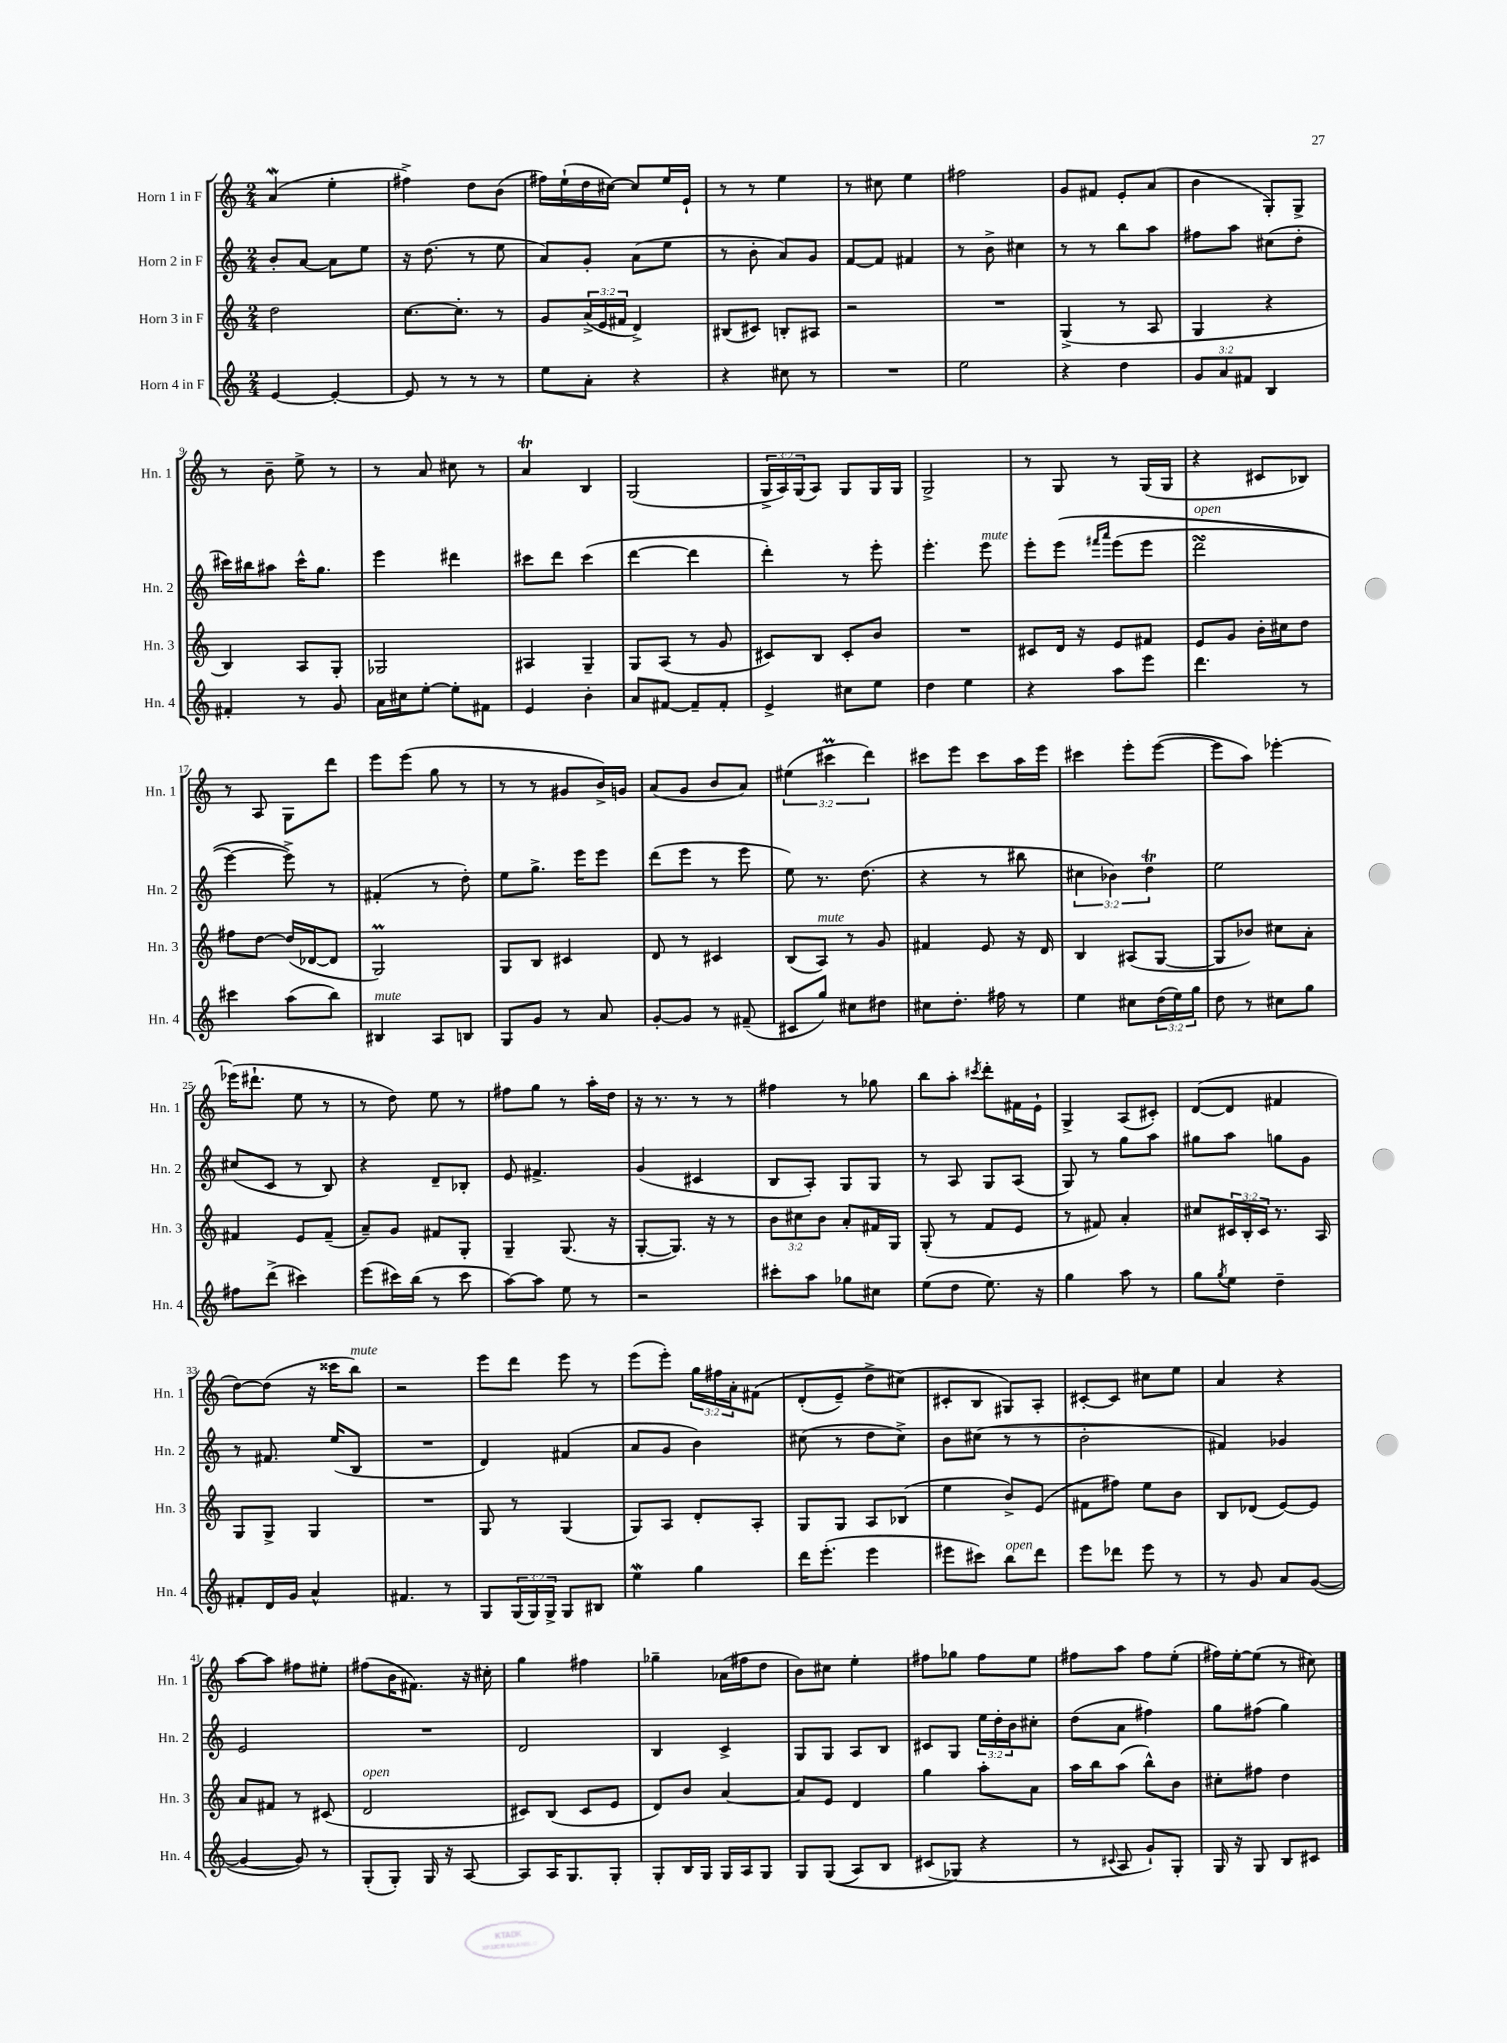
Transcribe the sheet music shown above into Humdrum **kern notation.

**kern	**kern	**kern	**kern
*staff4	*staff3	*staff2	*staff1
*clefG2	*clefG2	*clefG2	*clefG2
*k[]	*k[]	*k[]	*k[]
*M2/4	*M2/4	*M2/4	*M2/4
[4e	2dd	8b'	(4a
.	.	[8a	.
4e'_	.	8a]	4ee'
.	.	8ee	.
=	=	=	=
8e]	[8.cc	16r	4ff#^)
.	.	(8.dd	.
8r	.	.	.
.	8.cc']	.	.
8r	.	8r	8dd
8r	8r	8ee	(8b
=	=	=	=
8ee	8g	8a)	16ff#)
.	.	.	(16ee`
8a'	(24a^	8g'	16dd
.	24e	.	.
.	.	.	[16cc#)
.	24f#	.	.
4r	4d^)	(8a	8cc#]
.	.	8ee	16ee
.	.	.	16e`
=	=	=	=
4r	(8B#	8r	8r
.	8c#)	8b'	8r
8cc#	8B'	8a)	4ee
8r	8A#	8g	.
=	=	=	=
2r	2r	[8f	8r
.	.	8f]	8cc#
.	.	4f#	4ee
=	=	=	=
2ee	2r	8r	2ff#
.	.	8b^	.
.	.	4cc#	.
=	=	=	=
4r	(4G^	8r	8g
.	.	8r	8f#
4dd	8r	8bb	8e'
.	8A	8aa	(8a
=	=	=	=
12g	4G	8ff#	4b
12a	.	.	.
.	.	8aa	.
12f#	.	.	.
4B	4r	(8cc#	8G')
.	.	8dd'	8G^
=	=	=	=
4f#'	4B)	16ccc#)	8r
.	.	16bb#	.
.	.	8aa#	8b~
8r	8A	16ccc#^^	8ee^
.	.	8.gg	.
8g	8G'	.	8r
=	=	=	=
16a	2G-	4eee	8r
16cc#	.	.	.
[8ee'	.	.	8a
8ee']	.	4ddd#	8cc#
8f#	.	.	8r
=	=	=	=
4e	4A#	8ccc#	4a
.	.	8ddd	.
4b'	4G~	(4ccc#	4B
=	=	=	=
8a	8G	[4ddd	(2G
[8f#	(8A	.	.
8f#~]	8r	4ddd]	.
8f#'	8g	.	.
=	=	=	=
4e^	8c#)	4ddd')	24G^
.	.	.	24A)
.	.	.	(24G
.	8B	.	8A)
8cc#	8c#'	8r	8G
8ee	8b	8eee'	16G
.	.	.	16G
=	=	=	=
4dd	2r	4.eee'	2G^
4ee	.	.	.
.	.	8eee	.
=	=	=	=
4r	8c#	8eee'	8r
.	16d	&(8eee	8G
.	16r	.	.
.	.	16qqfff#	.
.	.	16qqaaa	.
8aa	8e	(8eee	8r
8eee	8f#	8eee	(16G
.	.	.	16G
=	=	=	=
4.ddd	8e	2ddd	4r
.	8g	.	.
.	16b'	.	8c#
.	16cc#	.	.
8r	8dd	.	8B-)
=	=	=	=
4ccc#	8ff#	[4eee)	8r
.	[8dd	.	8A
(8aa	(16dd]	8eee^]&)	8G
.	[16d-	.	.
8bb)	8d-]	8r	8ddd
=	=	=	=
4B#	2G)	(4f#'	8eee
.	.	.	(8eee
8A	.	8r	8gg
8B	.	8dd')	8r
=	=	=	=
8G	8G	8ee	8r
8g	8B	8.gg^	8r
8r	4c#	.	8g#
.	.	16eee	.
8a	.	8eee	16b^)
.	.	.	16g
=	=	=	=
[8g'	8d	(8ddd	(8a
8g]	8r	8eee	8g
8r	4c#	8r	8b
(8f#~	.	8eee	8a)
=	=	=	=
8c#	(8B	8ee)	(6ee#
8gg)	8A)	8.r	.
.	.	.	6ccc#
8cc#	8r	.	.
.	.	(8.dd	.
.	.	.	6ddd)
8dd#	8g	.	.
=	=	=	=
8cc#	4f#	4r	8ccc#
8.dd'	.	.	8eee
.	8e	8r	8ccc#
16ff#	.	.	.
8r	16r	8bb#	16aa
.	16d	.	16eee
=	=	=	=
4ee	4B	6cc#	4ccc#
.	.	6b-)	.
8cc#	(8A#	.	8eee'
.	.	6dd	.
(24dd	[8G	.	([8eee
24ee)	.	.	.
24gg	.	.	.
=	=	=	=
8dd	8G]	2ee	8eee]
8r	8b-)	.	8aa)
8cc#	8cc#	.	[4eee-'
8gg	8a'	.	.
=	=	=	=
8ff#	4f#	(8cc#	(16eee-]
.	.	.	8.ddd#`
(8ddd^	.	8c	.
4ccc#)	8e	8r	8ee
.	(8f#~	8B)	8r
=	=	=	=
(8eee	8a~)	4r	8r
16ccc#)	8g	.	8dd)
(16bb	.	.	.
8r	8f#	8d~	8ee
8ccc#	8G'	8B-'	8r
=	=	=	=
[8aa)	4G~	8e	8ff#
8aa]	.	4.f#^	8gg
8ee	(8.G	.	8r
8r	.	.	16aa'
.	16r	.	16dd
=	=	=	=
2r	[8G'	(4g	16r
.	.	.	8.r
.	8.G])	.	.
.	.	4c#	8r
.	16r	.	.
.	8r	.	8r
=	=	=	=
8ccc#'	12b	8B	4ff#
.	12cc#	.	.
8aa	.	8A')	.
.	12b	.	.
8gg-	8a'	8G	8r
8cc#	16f#	8G	8gg-
.	16G	.	.
=	=	=	=
(8ee	(8G'	8r	8bb
8dd	8r	8A	8aa'
.	.	.	8qccc#
8.ee)	8f	8G	8ddd'
.	8e	(8A	16f#
16r	.	.	16e`
=	=	=	=
4gg	8r	8G)	4G^
.	8f#)	8r	.
8aa	4a'	8gg	(8A
8r	.	8aa	8c#')
=	=	=	=
8gg	8cc#	8gg#	([8d
8qgg	.	.	.
8ee	24c#	8aa	8d]
.	24B'	.	.
.	24c#	.	.
4dd~	8.r	8gg	4f#
.	.	8g	.
.	16A	.	.
=	=	=	=
8f#'	8G	8r	[8dd)
16d	8G^	8.f#	(8dd]
16g	.	.	.
4a^^	4G	.	16r
.	.	(16ee	16ccc##
.	.	8B	8bb)
=	=	=	=
4.f#	2r	2r	2r
8r	.	.	.
=	=	=	=
8G	8G	4d)	8eee
(24G	8r	.	8ddd
24G)	.	.	.
24G^	.	.	.
8G	(4G	(4f#	8eee
8B#	.	.	8r
=	=	=	=
4ee	8G)	8a	(8eee
.	8A	8g	8eee')
4gg	8d'	4b)	24gg
.	.	.	24ff#
.	.	.	24a'
.	8A'	.	&(8f#
=	=	=	=
16ddd	8G	(8cc#	(8d'
(8.eee'	.	.	.
.	8G	8r	8e~)
4eee	8A	8dd	8dd^
.	(8B-	8cc#^)	(8cc#&)
=	=	=	=
8eee#	4ee	8b	8c#'
8ccc#)	.	(8cc#	8B
8bb	8b^)	8r	8G#)
8ddd	(8e	8r	8A'
=	=	=	=
8eee	8f#	2b'	[8c#'
8ddd-	8ff#)	.	8c#]
8eee	8ee	.	8cc#
8r	8b	.	8ee
=	=	=	=
8r	8B	4f#)	4a
8g	(8d-	.	.
8a	[8e)	4g-	4r
([8g	8e]	.	.
=	=	=	=
4g_	8a	2e	[8aa
.	8f#	.	8aa]
8g])	8r	.	8ff#
8r	(8c#	.	8ee#'
=	=	=	=
(8G'	2d	2r	(8ff#
8G')	.	.	16b
.	.	.	8.f#)
16G	.	.	.
16r	.	.	.
[8A	.	.	16r
.	.	.	16cc#'
=	=	=	=
8A]	8c#)	2d	4gg
16A	(8B	.	.
8.G	.	.	.
.	8c#	.	4ff#
8G'	8e	.	.
=	=	=	=
8G'	8d)	4B	4gg-~
16B	8b	.	.
16G	.	.	.
16G	[4a	4c^	(16a-
16A	.	.	16ff#
8G	.	.	8dd
=	=	=	=
8G	8a]	8G	8b)
&((8G	8e	8G	8cc#
8A)	4d	8A	4ee'
8B	.	8B	.
=	=	=	=
(8c#	4gg	8c#	8ff#
8G-&)	.	8G	8gg-
4r	8aa'	24ee	8ff#
.	.	24dd'	.
.	.	24b	.
.	8a	8cc#'	8ee
=	=	=	=
8r	16aa	(8dd	8ff#
.	16bb	.	.
8qqc#	.	.	.
8A	(8aa	8a	8aa
8g`)	8bb^^)	4ff#)	8ff#
8G'	8b	.	(8ee'
=	=	=	=
16G	8cc#'	8gg	16ff#)
16r	.	.	[16ee'
8G	8ff#	(8ff#	(8ee]
8B	4dd	4gg)	8r
8c#	.	.	8cc#)
==	==	==	==
*-	*-	*-	*-
